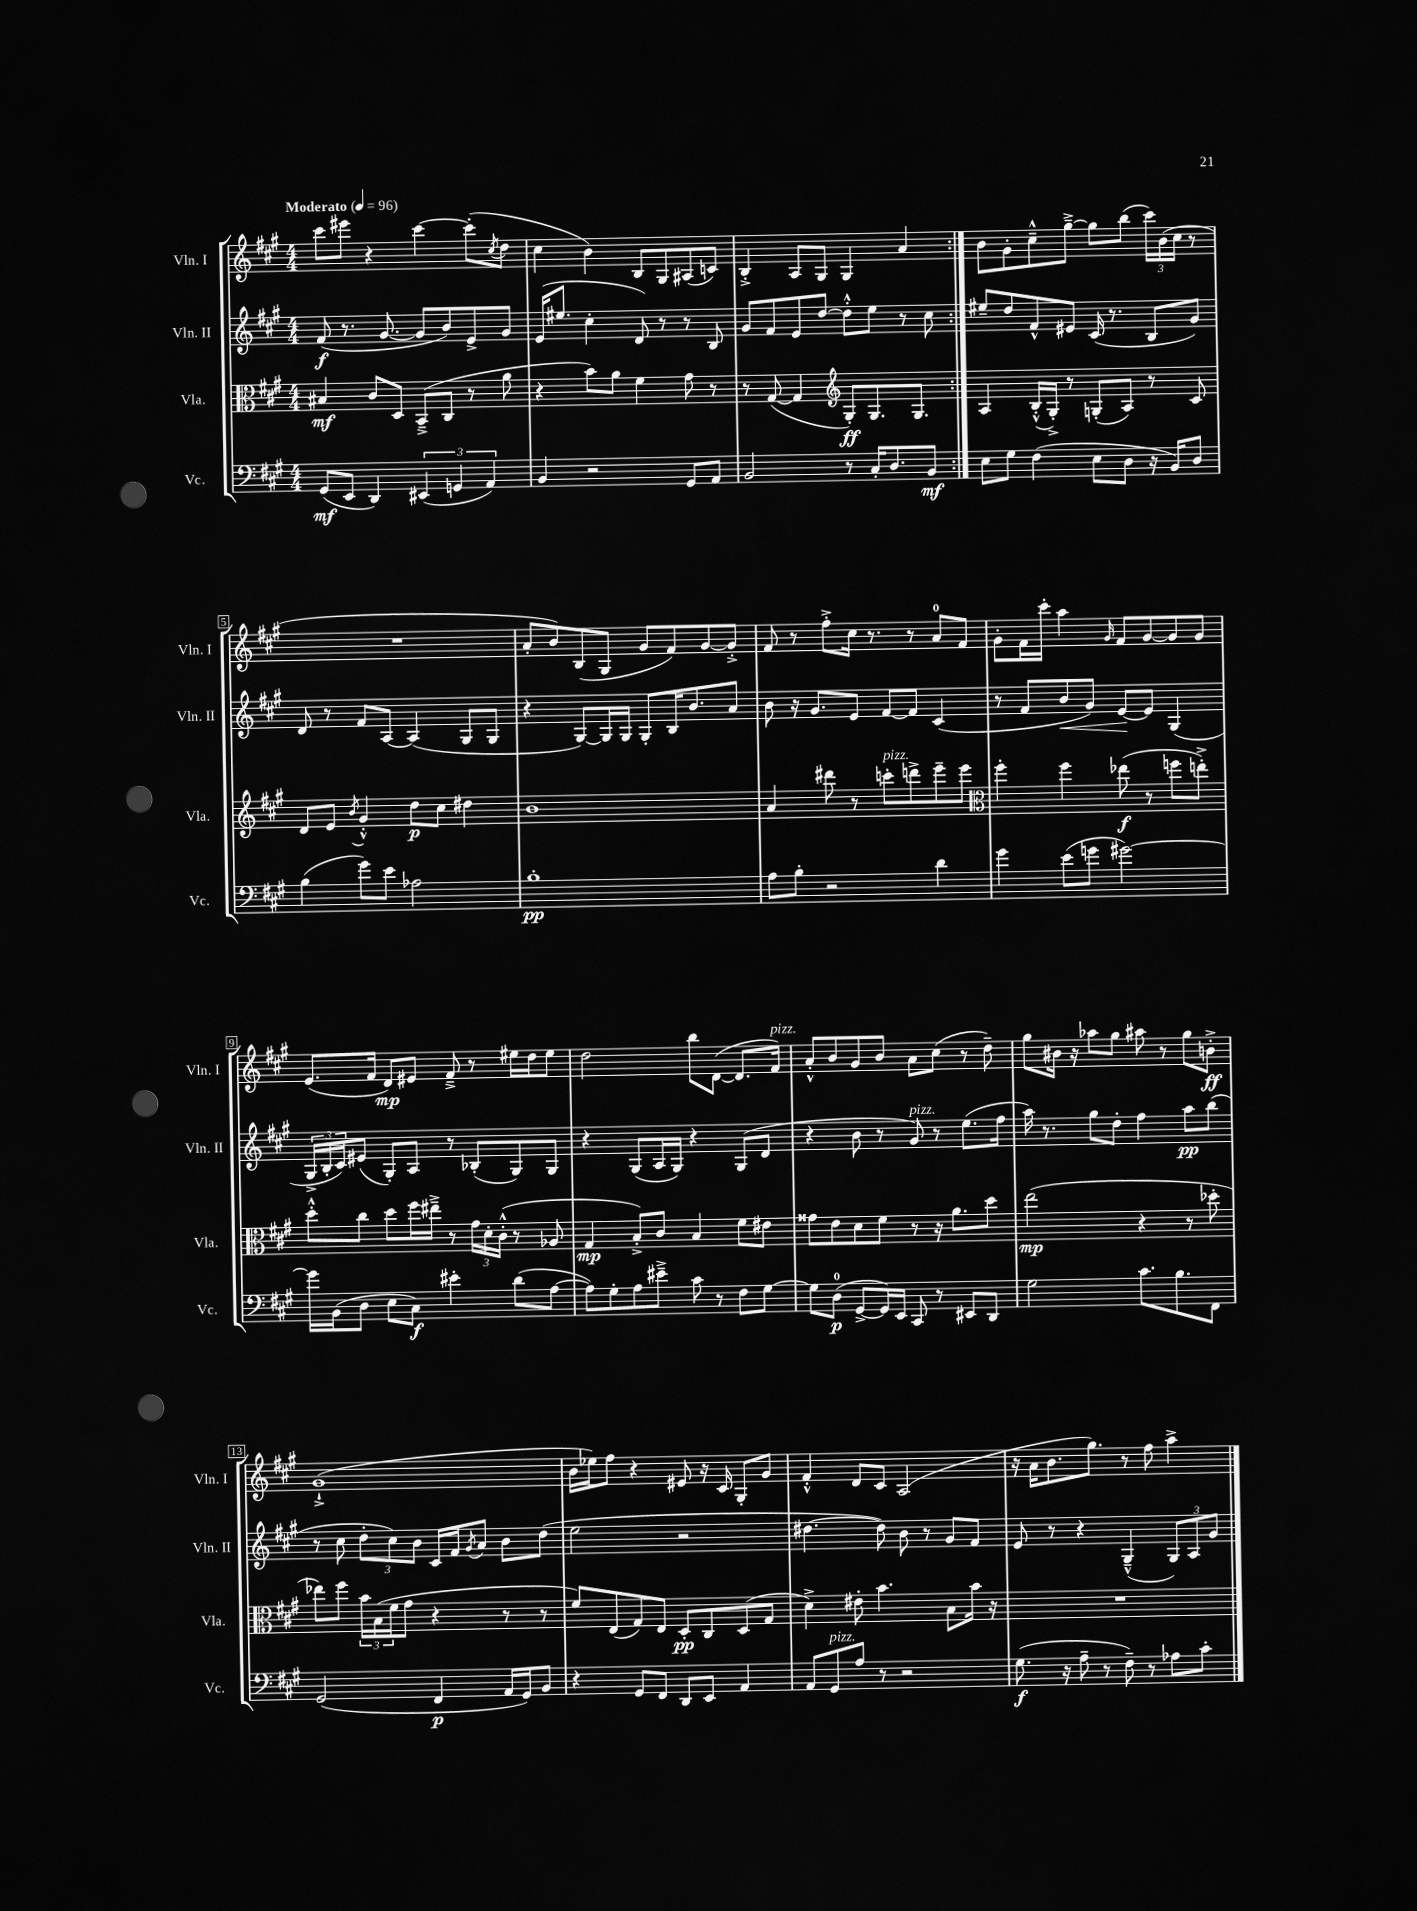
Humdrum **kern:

**kern	**dynam	**kern	**dynam	**kern	**dynam	**kern	**dynam
*part4	*part4	*part3	*part3	*part2	*part2	*part1	*part1
*staff4	*staff4	*staff3	*staff3	*staff2	*staff2	*staff1	*staff1
*I"Vc.	*	*I"Vla.	*	*I"Vln. II	*	*I"Vln. I	*
*I'Vc.	*	*I'Vla.	*	*I'Vln. II	*	*I'Vln. I	*
*clefF4	*	*clefC3	*	*clefG2	*	*clefG2	*
*k[f#c#g#]	*	*k[f#c#g#]	*	*k[f#c#g#]	*	*k[f#c#g#]	*
*M4/4	*	*M4/4	*	*M4/4	*	*M4/4	*
*MM96	*	*MM96	*	*MM96	*	*MM96	*
=1	=1	=1	=1	=1	=1	=1	=1
!	!	!	!	!	!	!LO:TX:a:B:t=Moderato	!
(8GG#/L	mf	4B#X/	mf	(8f#/	f	8ccc#\L	.
8EE/J	.	.	.	8.r	.	8eee#X\J	.
4DD/)	.	8c#/L	.	.	.	4r	.
.	.	.	.	[8.g#/	.	.	.
.	.	8D/J	.	.	.	.	.
(6EE#X/	.	(8BB~^/L	.	8g#/L]	.	[4ccc#\	.
.	.	8C#/J	.	8b/)	.	.	.
6GGn/	.	.	.	.	.	.	.
.	.	8r	.	8e^/	.	(8ccc#'\L]	.
6AA/)	.	.	.	.	.	.	.
.	.	.	.	.	.	8qcc#/	.
.	.	8a\	.	8g#/J	.	8dd\J	.
=2	=2	=2	=2	=2	=2	=2	=2
4BB/	.	4r	.	(16e/KL	.	4cc#\	.
.	.	.	.	8.ee#X/J	.	.	.
2r	.	8b\L)	.	4cc#'\	.	4b\)	.
.	.	8a\J	.	.	.	.	.
.	.	4f#\	.	8d/)	.	8B/L	.
.	.	.	.	8r	.	8G#/	.
8GG#/L	.	8g#\	.	8r	.	(8A#X/	.
8AA/J	.	8r	.	8B/	.	8cn/J)	.
=3	=3	=3	=3	=3	=3	=3	=3
2BB/	.	8r	.	8g#/L	.	4B'^/	.
.	.	([8G#/	.	8f#/	.	.	.
.	.	4G#/]	.	8e/	.	8A/L	.
.	.	.	.	[8dd/J	.	8G#/J	.
*	*	*clefG2	*	*	*	*	*
8r	.	8G#'/L)	ff	8dd'^^\L]	.	4G#/	.
16C#'/KL	.	8.G#/	.	8ee\J	.	.	.
8.D/	.	.	.	.	.	.	.
.	.	.	.	8r	.	4a/	.
.	.	8.G#/J	.	.	.	.	.
8BB/J	mf	.	.	8cc#\	.	.	.
=4:|!	=4:|!	=4:|!	=4:|!	=4:|!	=4:|!	=4:|!	=4:|!
8E\L	.	4A/	.	8ee#X~/L	.	8b\L	.
8G#\J	.	.	.	8dd/	.	8g#'\	.
(4F#\	.	(16B'^^/LL	.	8f#^^/	.	8cc#~^^\	.
.	.	16G#'^/JJ)	.	.	.	.	.
.	.	8r	.	8e#X/J	.	[8gg#~^\J	.
8E\L	.	(8Gn'/L	.	(16c#/	.	8gg#\L]	.
.	.	.	.	8.r	.	.	.
8D\J	.	8A/J)	.	.	.	(8bb\J	.
16r	.	8r	.	8B/L	.	24ccc#\LL)	.
.	.	.	.	.	.	(24b\	.
16BB/KL)	.	.	.	.	.	.	.
.	.	.	.	.	.	24cc#\JJ	.
8D/J	.	8c#/	.	8g#/J)	.	8r	.
!!LO:LB:g=z
=5	=5	=5	=5	=5	=5	=5	=5
(4B\	.	8d/L	.	8d/	.	1r	.
.	.	8e/J	.	8r	.	.	.
.	.	8qb/	.	.	.	.	.
8g#\L)	.	4g#'^^/	.	8f#/L	.	.	.
8e\J	.	.	.	[8A/J	.	.	.
2A-X\	.	8dd\L	p	(4A/]	.	.	.
.	.	8cc#\J	.	.	.	.	.
.	.	4dd#X\	.	8G#/L	.	.	.
.	.	.	.	8G#/J	.	.	.
=6	=6	=6	=6	=6	=6	=6	=6
1B'	pp	1b	.	4r	.	8a'/L	.
.	.	.	.	.	.	8b/)	.
.	.	.	.	[8G#/L)	.	(8B/	.
.	.	.	.	16G#/L]	.	8G#/J	.
.	.	.	.	16G#/JJ	.	.	.
.	.	.	.	8G#'/L	.	8g#/L	.
.	.	.	.	16B/K	.	8f#/)	.
.	.	.	.	8.b/	.	.	.
.	.	.	.	.	.	[8g#/	.
.	.	.	.	8a/J	.	8g#'^/J]	.
=7	=7	=7	=7	=7	=7	=7	=7
8A\L	.	4a/	.	8b\	.	8f#/	.
8B'\J	.	.	.	16r	.	8r	.
.	.	.	.	8.g#/L	.	.	.
2r	.	8ddd#X\	.	.	.	8ff#'^\L	.
.	.	8r	.	8e/J	.	16cc#\Jk	.
.	.	.	.	.	.	8.r	.
!	!	!LO:TX:a:i:t=pizz.	!	!	!	!	!
.	.	8cccn'\L	.	[8f#/L	.	.	.
.	.	8dddn^\	.	8f#/J]	.	8r	.
4d\	.	8eee~\	.	(4c#/	.	8a/L	.
.	.	8eee\J	.	.	.	8f#/J	.
=8	=8	=8	=8	=8	=8	=8	=8
*	*	*clefC3	*	*	*	*	*
4g#\	.	4ff#'\	.	8r	.	8g#'\L	.
.	.	.	.	8f#/L	.	16f#\L	.
.	.	.	.	.	.	16ccc#'\JJ	.
!	!	!	!	!	!LO:HP:b	!	!
(8e\L	.	4ff#\	.	8b/	<	4aa\	.
8gn\J	.	.	.	8g#/J)	.	.	.
.	.	.	.	.	.	16qqg#/	.
[2g#X\)	.	(8ee-X\	f	[8e/L	.	8f#/L	.
.	.	8r	.	8e/J]	[	[8g#/	.
.	.	8ffn\L	.	(4G#/	.	8g#/]	.
.	.	8een'^\J)	.	.	.	8g#/J	.
!!LO:LB:g=z
=9	=9	=9	=9	=9	=9	=9	=9
16g#\LL]	.	8dd'^^\L	.	24G#^/LL	.	(8.e/L	.
.	.	.	.	24B'/	.	.	.
(16BB\J	.	.	.	.	.	.	.
.	.	.	.	24c#/J)	.	.	.
8D\J	.	8cc#\J	.	(8e#X/J	.	.	.
.	.	.	.	.	.	16f#/Jk	.
8E\L	.	8dd\L	.	8G#'/L)	.	8d/L)	mp
8C#\J)	f	16ff#\L	.	8A/J	.	8e#X/J	.
.	.	16ee#X~^\JJ	.	.	.	.	.
4e#X'\	.	8r	.	8r	.	8f#~^/	.
.	.	24g#\LL	.	(8B-X'/L	.	8r	.
.	.	24d'\	.	.	.	.	.
.	.	(24c#'^^\JJ	.	.	.	.	.
(8d\L	.	8r	.	8G#/)	.	16ee#X\LL	.
.	.	.	.	.	.	16dd\J	.
[8A\J	.	8A-X/	.	8G#/J	.	8ee#\J	.
=10	=10	=10	=10	=10	=10	=10	=10
8A\L])	.	4G#/	mp	4r	.	2dd\	.
8G#'\	.	.	.	.	.	.	.
8A\	.	8B'^/L)	.	(8G#/L	.	.	.
8e#X~^\J	.	8c#/J	.	16A/L	.	.	.
.	.	.	.	16G#/JJ)	.	.	.
8c#\	.	4B/	.	4r	.	8bb\L	.
8r	.	.	.	.	.	([8d\J	.
8F#\L	.	8f#\L	.	(8G#/L	.	8.d/L]	.
[8G#\J	.	8e#X\J	.	8d/J	.	.	.
!	!	!	!	!	!	!LO:TX:a:i:t=pizz.	!
.	.	.	.	.	.	16f#/Jk)	.
=11	=11	=11	=11	=11	=11	=11	=11
8G#\L]	.	8g##X\L	.	4r	.	8a'^^/L	.
(8D\J	p	8e\	.	.	.	8b/	.
[8GG#^/L	.	8d\	.	8b\	.	8g#/	.
16GG#/L])	.	8f#\J	.	8r	.	8b/J	.
16EE/JJ	.	.	.	.	.	.	.
!	!	!	!	!LO:TX:a:i:t=pizz.	!	!	!
8CC#/	.	8r	.	8g#/)	.	8a\L	.
8r	.	16r	.	8r	.	(8cc#\J	.
.	.	8.a\L	.	.	.	.	.
8EE#X/L	.	.	.	(8.ee\L	.	8r	.
8DD/J	.	8dd\J	.	.	.	8dd~\)	.
.	.	.	.	16ff#\Jk	.	.	.
=12	=12	=12	=12	=12	=12	=12	=12
2G#\	.	(2ee\	mp	16aa\)	.	8gg#\L	.
.	.	.	.	8.r	.	.	.
.	.	.	.	.	.	16b#X\Jk	.
.	.	.	.	.	.	16r	.
.	.	.	.	8gg#\L	.	8aa-X\L	.
.	.	.	.	8dd'\J	.	8gg#\J	.
8.c#\L	.	4r	.	4ff#\	.	8aa#X\	.
.	.	.	.	.	.	8r	.
8.B\	.	.	.	.	.	.	.
.	.	8r	.	8aa\L	pp	8gg#\L	.
8FF#\J	.	8dd-X'\	.	(8bb\J	.	8bn'^\J	ff
!!LO:LB:g=z
=13	=13	=13	=13	=13	=13	=13	=13
(2GG#/	.	8ee-X\L)	.	8r	.	(1g#`^	.
.	.	8ff#\J	.	8cc#\	.	.	.
.	.	24b\LL	.	12dd'\L	.	.	.
.	.	(24B\	.	.	.	.	.
.	.	24f#\J	.	12cc#\)	.	.	.
.	.	8g#\J	.	.	.	.	.
.	.	.	.	12b\J	.	.	.
4FF#/	p	4r	.	16c#/LL	.	.	.
.	.	.	.	16f#/J	.	.	.
.	.	.	.	8qg#/	.	.	.
.	.	.	.	8a/J	.	.	.
16AA/LL	.	8r	.	8b\L	.	.	.
16GG#/J)	.	.	.	.	.	.	.
8BB/J	.	8r	.	(8dd\J	.	.	.
=14	=14	=14	=14	=14	=14	=14	=14
4r	.	8f#/L)	.	2ee\	.	16b\LL	.
.	.	.	.	.	.	16ee-X\J)	.
.	.	(8E/	.	.	.	8ff#\J	.
8GG#/L	.	8G#/)	.	.	.	4r	.
8FF#/J	.	8E/J	.	.	.	.	.
8DD/L	.	8D'/L	pp	2r	.	8e#X/	.
8EE/J	.	8C#/	.	.	.	16r	.
.	.	.	.	.	.	16c#/	.
4AA/	.	(8D/	.	.	.	8G#'/L	.
.	.	8G#/J	.	.	.	8g#/J	.
=15	=15	=15	=15	=15	=15	=15	=15
8AA/L	.	4d^\)	.	[4.dd#X\	.	4f#'^^/	.
!LO:TX:a:i:t=pizz.	!	!	!	!	!	!	!
8GG#/	.	.	.	.	.	.	.
8A/J	.	8e#X'\	.	.	.	8d/L	.
8r	.	4.b\	.	8dd#\])	.	8c#/J	.
2r	.	.	.	8b\	.	(2A/	.
.	.	.	.	8r	.	.	.
.	.	8B\L	.	8g#/L	.	.	.
.	.	16b\Jk	.	8f#/J	.	.	.
.	.	16r	.	.	.	.	.
=16	=16	=16	=16	=16	=16	=16	=16
(8.G#\	f	1r	.	8e/	.	16r	.
.	.	.	.	.	.	16a\KL	.
.	.	.	.	8r	.	8.b\	.
16r	.	.	.	.	.	.	.
8A~\	.	.	.	4r	.	.	.
.	.	.	.	.	.	8.gg#\J)	.
8r	.	.	.	.	.	.	.
8F#~\)	.	.	.	(4G#~^^/	.	8r	.
8r	.	.	.	.	.	8ff#\	.
8A-X\L	.	.	.	12G#/L)	.	4aa^\	.
.	.	.	.	12A/	.	.	.
8c#'\J	.	.	.	.	.	.	.
.	.	.	.	12g#/J	.	.	.
==	==	==	==	==	==	==	==
*-	*-	*-	*-	*-	*-	*-	*-
